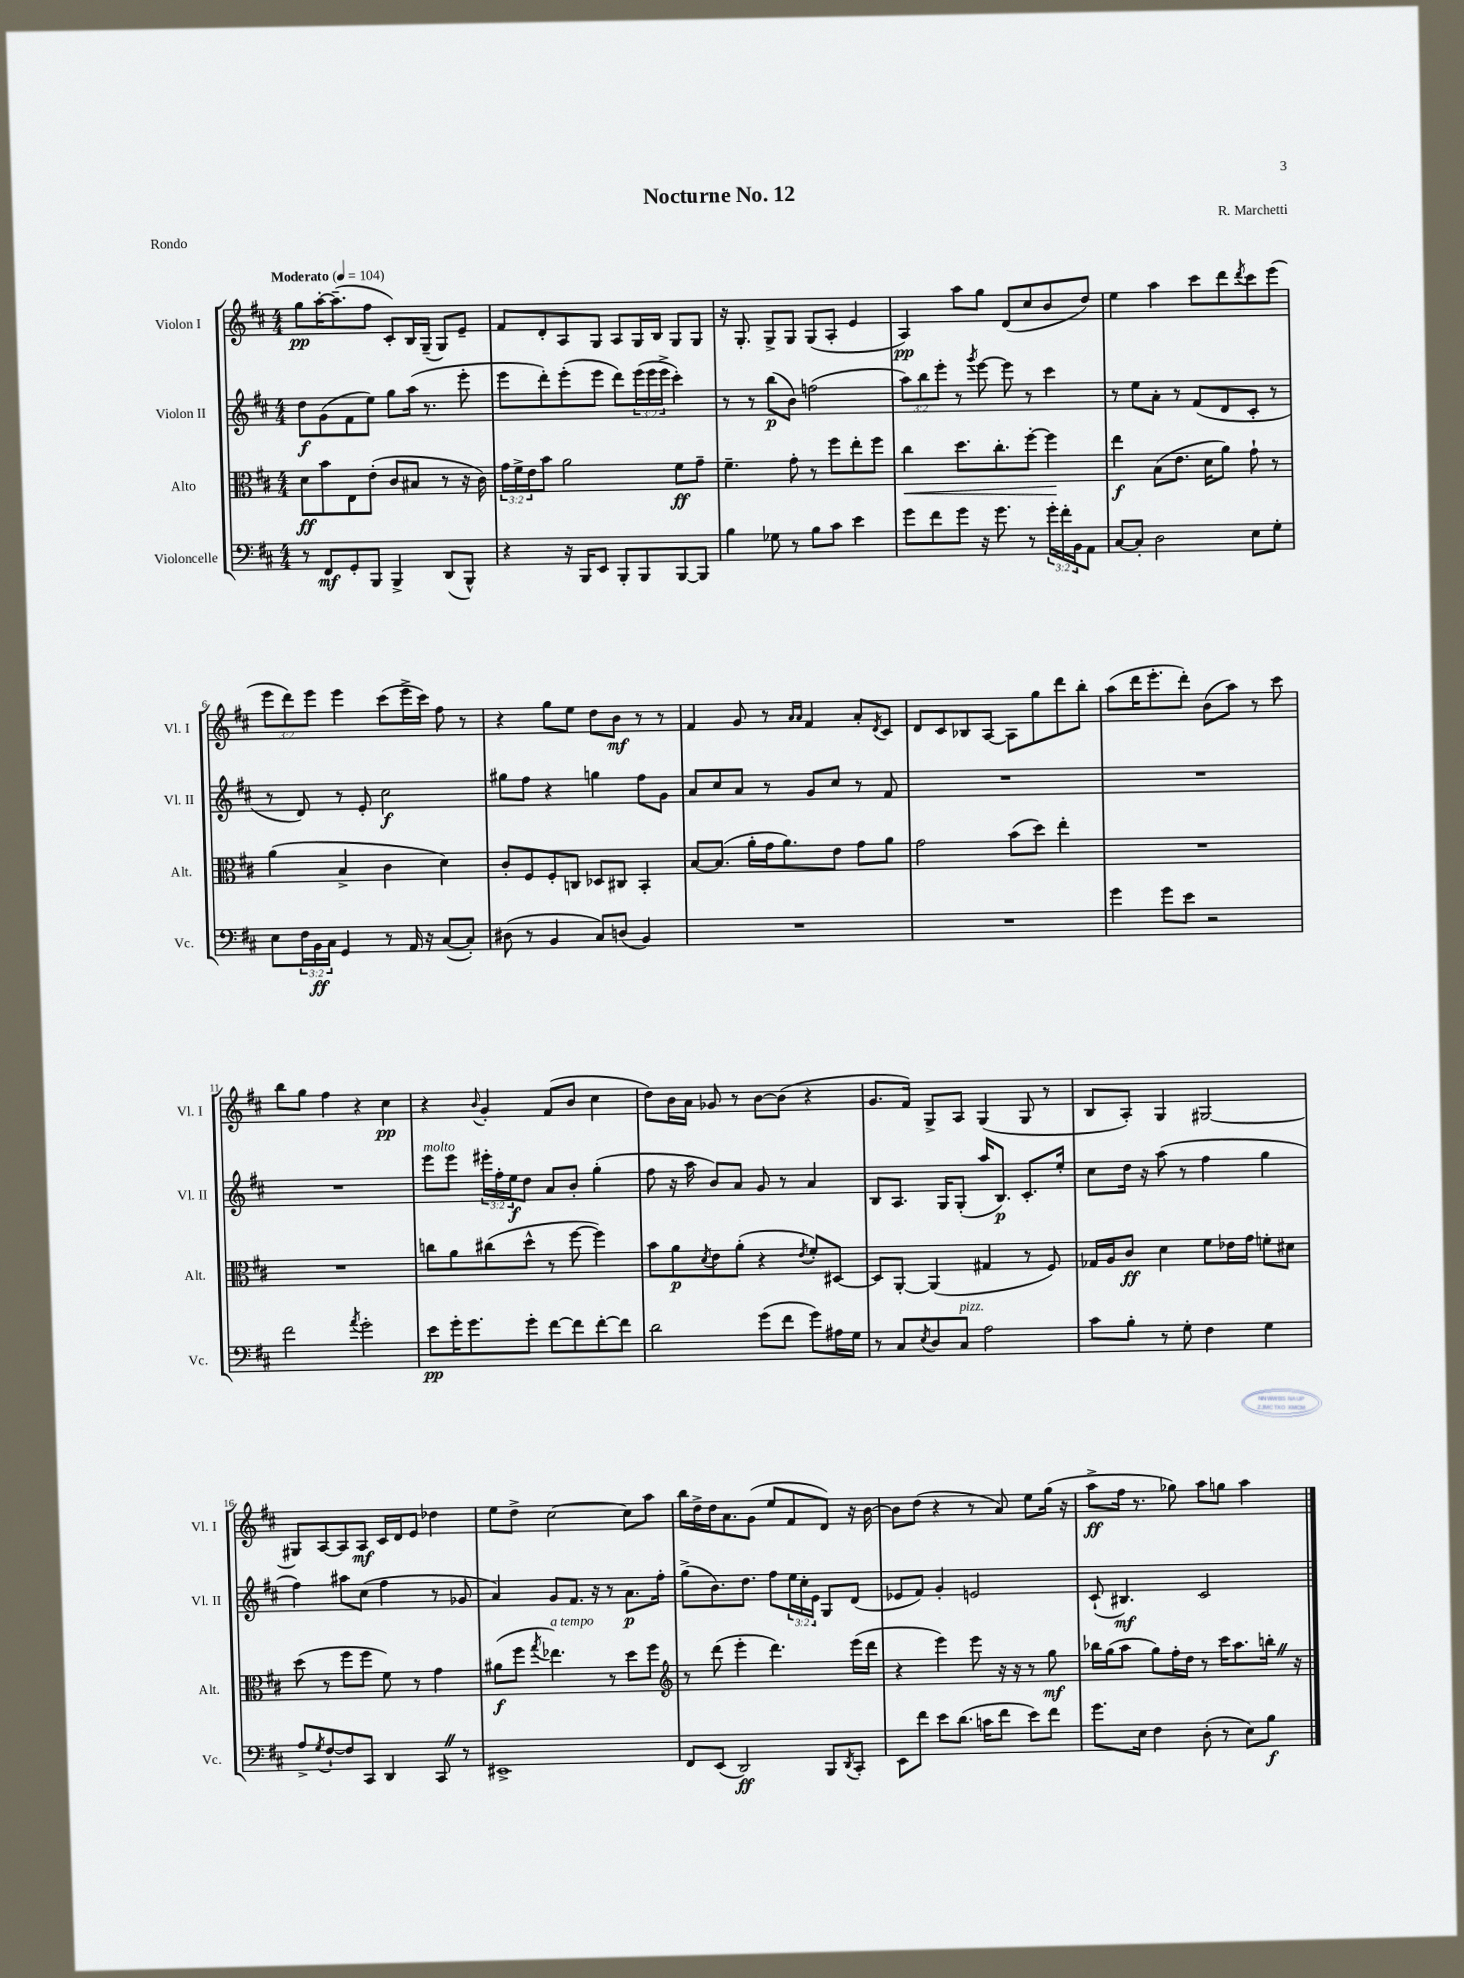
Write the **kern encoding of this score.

**kern	**kern	**kern	**kern
*staff4	*staff3	*staff2	*staff1
*clefF4	*clefC3	*clefG2	*clefG2
*k[f#c#]	*k[f#c#]	*k[f#c#]	*k[f#c#]
*M4/4	*M4/4	*M4/4	*M4/4
*MM104	*MM104	*MM104	*MM104
8r	8d\L	8dd\L	8gg\L
8FF#/L	8b\	(8g\	[16aa'\K
.	.	.	(8.aa~\]
8GG'/	8E\	8f#\	.
8BBB/J	(8e'\J	8ee\J)	8ff#\J
4BBB^/	8c#/L	8gg\L	8c#'/L)
.	8B#/J	(16aa\Jk	16B/L
.	.	8.r	(16G~/JJ
(8DD/L	8r	.	8G/L)
8BBB^^/J)	16r	8eee'\	8e~/J
.	16c#\)	.	.
=	=	=	=
4r	24g\LL	8eee\L	8f#/L
.	24f#^\	.	.
.	24e\J	.	.
.	8b\J	8ddd'\)	8d'/
16r	2a\	(8eee'\	8A/
16BBB/LK	.	.	.
8EE/J	.	8eee\J	8G/J
8BBB'/L	.	8ddd\L)	8A/L
8BBB/	.	(24eee\L	16G/L
.	.	24eee\	.
.	.	.	16B/JJ
.	.	24eee^\JJ	.
[8BBB/	8f#\L	4ccc#'\)	8G/L
8BBB/]J	8g~\J	.	8G/J
=	=	=	=
4B\	4.f#~\	8r	16r
.	.	.	8.G'/
.	.	8r	.
8G-\	.	(8bb\L	8G^/L
8r	8g'\	8b\J)	8G/J
8B\L	8r	(2ff\	(8G/L
8c#\J	8ff#\L	.	8A'/J
4e\	8ee'\	.	4e/
.	8ff#\J	.	.
=	=	=	=
8g\L	4cc#\	12aa\L)	4A/)
.	.	12bb\	.
8f#\	.	.	.
.	.	12eee'\J	.
8g\J	8.dd\L	8r	8aa\L
.	.	8qggg/	.
16r	.	[8eee\	8gg\J
8.g\	8.cc#'\	.	.
.	.	8eee\]	(8d/L
8r	[8ff#'\J	8r	8cc#/
24g'\LL	4ff#\]	4ccc#\	8b/
24f#'\	.	.	.
24BB\J	.	.	.
8AA\J	.	.	8dd/J)
=	=	=	=
[8C#/L	4ee\	8r	4ee\
8C#'/]J	.	8ee\L	.
2D\	(8B\L	8a'\J	4aa\
.	8.e\J	8r	.
.	.	(8f#/L	8ccc#\L
.	16d\LK	.	.
.	8a\J)	8d/	8ddd\
.	.	.	8qddd/
8E\L	8g`\	8c#'/J	8ccc#\
8G'\J	8r	8r	(8eee\J
=	=	=	=
8E\L	(4a\	8r	12eee\L
.	.	.	12ddd\)
24F#\L	.	8d/)	.
24BB\	.	.	12eee\J
24C#\JJ	.	.	.
4GG/	4B^/	8r	4eee\
.	.	8e'/	.
8r	4c#\	2cc#\	(8ccc#\L
16AA/	.	.	16eee^\L
16r	.	.	16ccc#\JJ)
([8C#/L	4d\)	.	8ff#\
8C#'/]J)	.	.	8r
=	=	=	=
(8D#\	8c#'/L	8gg#\L	4r
8r	8F#/	8ff#\J	.
4BB/	8F#'/	4r	8gg\L
.	8C/J	.	8ee\J
8C#/L)	8D-/L	4gg\	8dd\L
(8D/J	8C#/J	.	8b\J
4BB/)	4BB'/	8ff#\L	8r
.	.	8g\J	8r
=	=	=	=
1r	[8B/L	8a/L	4f#/
.	(8.B/]J	8cc#/	.
.	.	8a/J	8g/
.	16a'\LL	.	.
.	16g\J	8r	8r
.	8.a\)	.	.
.	.	.	16qqa/LL
.	.	.	16qqa/JJ
.	.	8g/L	4f#/
.	8e\J	8cc#/J	.
.	8g\L	8r	8a'/L
.	.	.	8qd/
.	8a\J	8f#/	8c#/J
=	=	=	=
1r	2g\	1r	8d/L
.	.	.	8c#/
.	.	.	8B-/
.	.	.	[8A/J
.	(8b\L	.	8A\]L
.	8dd\J)	.	8gg\
.	4ee'\	.	8ddd\
.	.	.	8bb'\J
=	=	=	=
4g\	1r	1r	(8aa\L
.	.	.	16ddd\K
.	.	.	8.eee'\
8g\L	.	.	.
8e\J	.	.	8ddd'\J)
2r	.	.	(8b\L
.	.	.	8aa\J)
.	.	.	8r
.	.	.	8ccc#\
=	=	=	=
2f#\	1r	1r	8bb\L
.	.	.	8gg\J
.	.	.	4ff#\
8qa/	.	.	.
2g'\	.	.	4r
.	.	.	4cc#\
=	=	=	=
8e\L	8cc\L	8eee\L	4r
16g'\K	8a\	8eee\J	.
8.g\	.	.	.
.	.	.	8qqb/
.	(8cc#\	24eee#'\LL	4g'/
.	.	24ff#'\	.
.	.	24ee\J	.
8g'\J	8dd^^\J	8dd\J	.
[8f#\L	8r	8a/L	(8f#/L
8f#\]	[8ff#\	8b'/J	8b/J
[8f#'\	4ff#\])	(4gg'\	4cc#\
8f#\]J	.	.	.
=	=	=	=
2d\	8b\L	8ff#\	8dd\L)
.	8a\	16r	16b\L
.	.	16aa\	16a\JJ
.	8qd/	.	.
.	8e\	8b/L)	8g-/
.	(8a'\J	8a/J	8r
(8g\L	4r	8g/	[8b\L
8f#\J	.	8r	(8b\]J
.	8qe/	.	.
8g\L)	8f#'/L)	4a/	4r
16A#\L	[8D#/J	.	.
16G\JJ	.	.	.
=	=	=	=
8r	8D#/]L	8B/L	8.g/L
8C#/L	[8AA'/J	8.A/J	.
.	.	.	16f#/Jk)
8qE/	.	.	.
8D/	(4AA/]	.	8G^/L
.	.	16G/LK	.
8C#/J	.	(8G'/J	8A/J
2A\	4G#/	16aa/LK	(4G/
.	.	8.B/J)	.
.	8r	8.c#'/L	8G/
.	8F#/)	.	8r
.	.	16ee'/Jk	.
=	=	=	=
8c#\L	16G-/LL	8cc#\L	8B/L
.	16A/J	.	.
8B'\J	8c#/J	16dd\Jk	8A'/J)
.	.	16r	.
8r	4d\	(8aa\	4G/
8G'\	.	8r	.
4F#\	8f#\L	4ff#\	[2G#/
.	16e-\L	.	.
.	16g\JJ	.	.
4G\	8f'\L	4gg\	.
.	8d#\J	.	.
=	=	=	=
8A^/L	(8dd\	4ff#\)	8G#/]L
8qG/	.	.	.
[8F#`/	8r	.	[8A/
8F#/]	8ff#\L	8aa#\L	8A/]
8CC#/J	8ff#\J	(8cc#\J	8A/J
4DD/	8f#\)	4ff#\	16c#/LL
.	.	.	16d/J
.	8r	.	8e/J
8CC#/	4g\	8r	4dd-\
8r	.	8g-/	.
=	=	=	=
1EE#^	(8a#\L	4a/)	8ee\L
.	8ff#\J	.	8dd^\J
.	8qgg/	.	.
.	4.ee-\)	8g/L	[2cc#\
.	.	8.f#/J	.
.	.	16r	.
.	8r	8r	.
.	8dd\L	8.a\L	8cc#\]L
.	8ff#\J	.	8aa\J
.	.	16ff#'\Jk	.
=	=	=	=
*	*clefG2	*	*
8FF#/L	8r	(8gg^\L	16bb\LL
.	.	.	16dd^\
(8EE/J	(8ddd\	8.b\)	16dd\J
.	.	.	8.a\
2DD/)	4eee'\	.	.
.	.	8.dd\J	.
.	.	.	(8g\J
.	4.ddd\)	8ff#\L	8ee/L
.	.	24ee\L	8f#/
.	.	24cc#'\	.
.	.	24e\JJ	.
8BBB/L	.	8G/L	8d/J)
8qDD/	.	.	.
8CC#'/J	(16eee\LL	(8d/J	16r
.	16ddd\JJ	.	[16b\
=	=	=	=
8EE\L	4r	8e-/L	8b\]L
8f#\J	.	8f#/J)	(8dd\J
8e\L	4eee\)	4g'/	4r
(8.d\J	.	.	.
.	8eee\	2e/	8r
16c\LK	.	.	.
8f#\J	16r	.	8a/)
.	16r	.	.
8e\L)	8r	.	8ee\L
8f#\J	8gg\	.	(16gg\Jk
.	.	.	16r
=	=	=	=
8.g\L	16bb-\LL	(8c#`/	8aa^\L
.	(16gg\J	.	.
.	8aa\J	4.B#/)	16ff#\Jk
16E\Jk	.	.	8.r
4F#\	8gg\L)	.	.
.	16ff#'\L	.	8gg-\)
.	16dd\JJ	.	.
(8D'\	8r	2c#/	8aa\L
8r	16ccc#\LK	.	8gg\J
.	8.aa\	.	.
8E\L)	.	.	4aa\
8B\J	16bb'\Jk	.	.
.	16r	.	.
==	==	==	==
*-	*-	*-	*-
